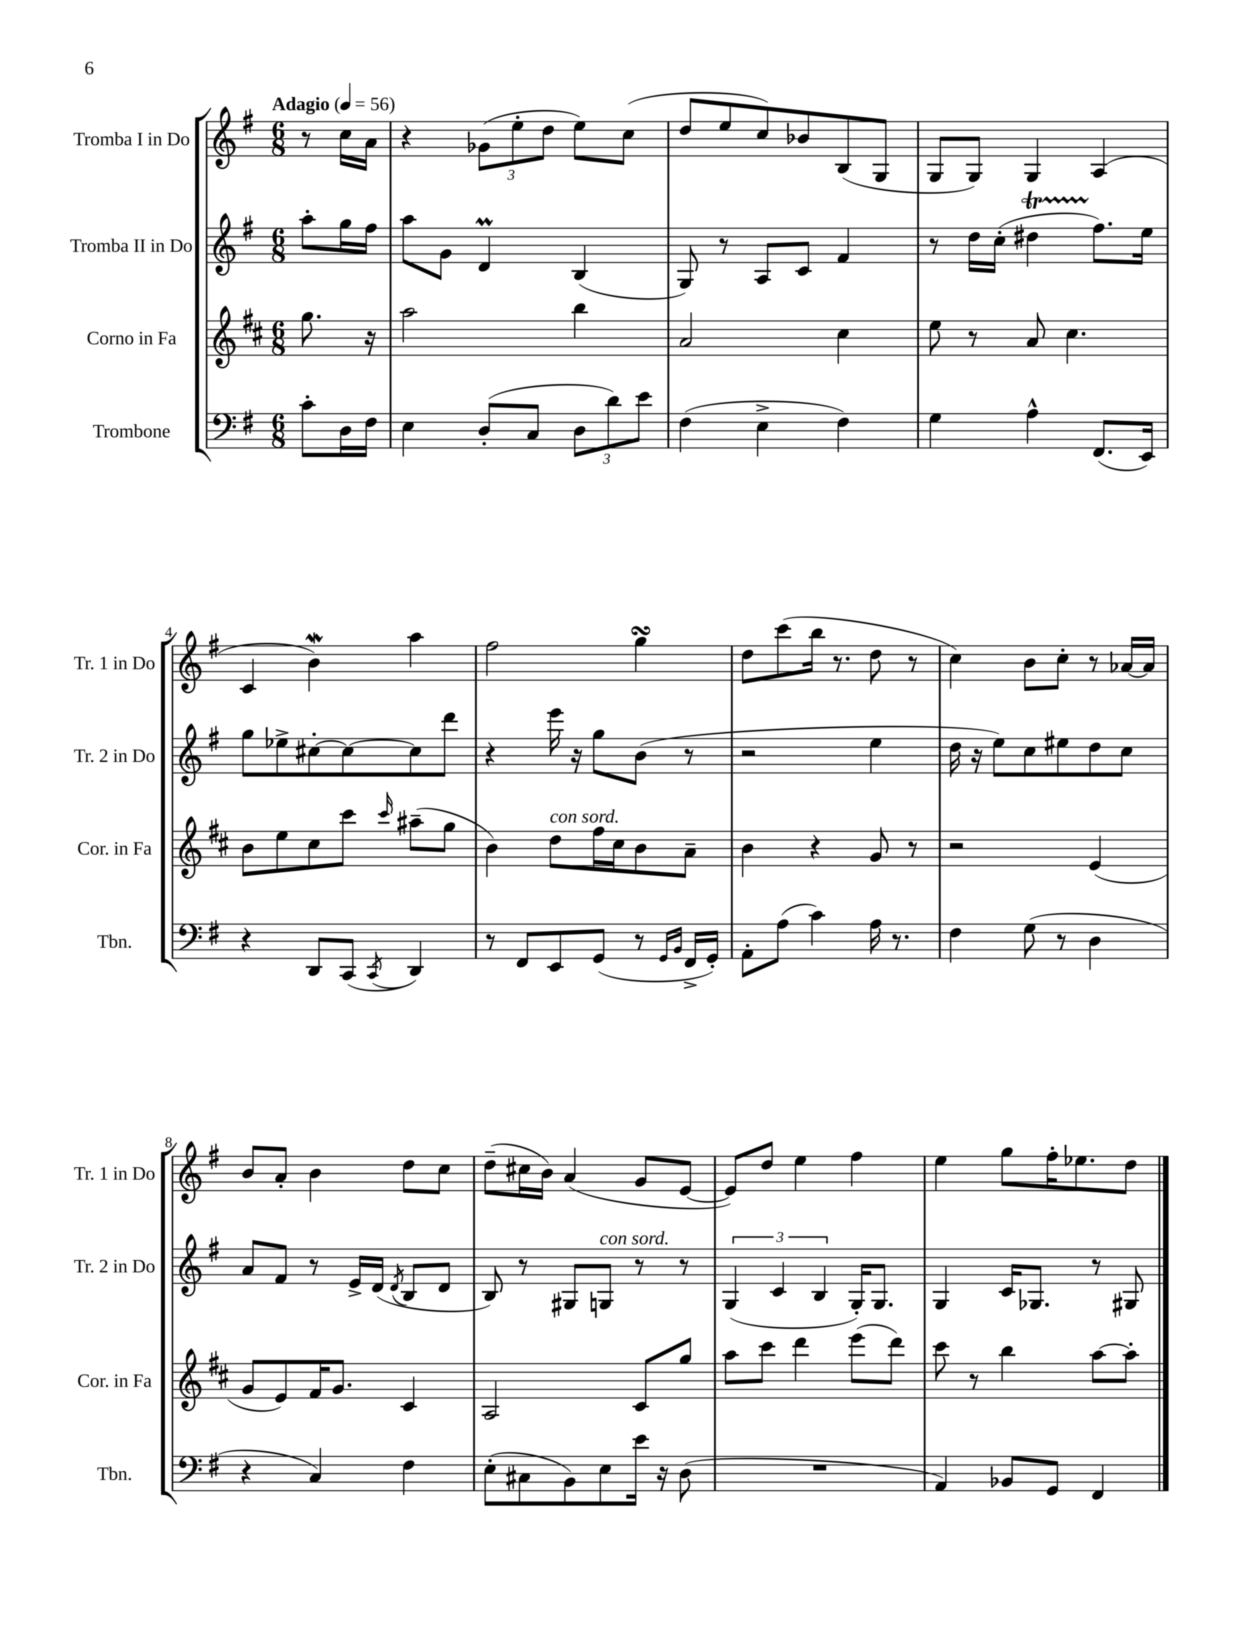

**kern	**kern	**kern	**kern
*part4	*part3	*part2	*part1
*staff4	*staff3	*staff2	*staff1
*I"Trombone	*I"Corno in Fa	*I"Tromba II in Do	*I"Tromba I in Do
*I'Tbn.	*I'Cor. in Fa	*I'Tr. 2 in Do	*I'Tr. 1 in Do
*clefF4	*clefG2	*clefG2	*clefG2
*k[f#]	*k[f#c#]	*k[f#]	*k[f#]
*M6/8	*M6/8	*M6/8	*M6/8
*MM56	*MM56	*MM56	*MM56
=	=	=	=
!	!	!	!LO:TX:a:B:t=Adagio
8c'\L	8.gg\	8aa'\L	8r
16D\L	.	16gg\L	16cc\LL
16F#\JJ	16r	16ff#\JJ	16a\JJ
=1	=1	=1	=1
4E\	2aa\	8aa\L	4r
.	.	8g\J	.
(8D'/L	.	4dM/	(12g-X\L
.	.	.	12ee'\
8C/J	.	.	.
.	.	.	12dd\J
12D\L	4bb\	(4B/	8ee\L)
12d\)	.	.	.
.	.	.	(8cc\J
12e\J	.	.	.
=2	=2	=2	=2
(4F#\	2a/	8G/)	8dd/L
.	.	8r	8ee/
4E^\	.	8A/L	8cc/)
.	.	8c/J	8b-X/
4F#\)	4cc#\	4f#/	(8B/
.	.	.	8G/J
=3	=3	=3	=3
4G\	8ee\	8r	8G/L
.	8r	16dd\LL	8G/J)
.	.	(16cc'\JJ	.
4A^^\	8a/	4dd#Xt\	4G/
.	4.cc#\	.	.
(8.FF#/L	.	8.ff#\L)	(4A/
16EE/Jk)	.	16ee\Jk	.
!!LO:LB:g=z
=4	=4	=4	=4
4r	8b\L	8gg\L	4c/
.	8ee\	8ee-X^\	.
8DD/L	8cc#\	[8cc#X'\	4bW\)
(8CC/J	8ccc#\J	8cc#\_	.
8qCC/	16qqccc#/	.	.
4DD/)	(8aa#X~\L	8cc#\]	4aa\
.	8gg\J	8ddd\J	.
=5	=5	=5	=5
8r	4b\)	4r	2ff#\
8FF#/L	.	.	.
!	!LO:TX:a:i:t=con sord.	!	!
8EE/	8dd\L	16eee\	.
.	.	16r	.
(8GG/J	16ff#\L	8gg\L	.
.	16cc#\J	.	.
8r	8b\	(8b\J	4ggsSSs\
16qqGG/LL	.	.	.
16qqBB/JJ	.	.	.
16FF#^/LL	8a~\J	8r	.
16GG'/JJ)	.	.	.
=6	=6	=6	=6
8AA'\L	4b\	2r	8dd\L
(8A\J	.	.	(8ccc\
4c\)	4r	.	16bb\Jk
.	.	.	8.r
16A\	8g/	4ee\	8dd\
8.r	.	.	.
.	8r	.	8r
=7	=7	=7	=7
4F#\	2r	16dd\	4cc\)
.	.	16r	.
.	.	8ee\L)	.
(8G\	.	8cc\	8b\L
8r	.	8ee#X\	8cc'\J
4D\	(4e/	8dd\	8r
.	.	8cc\J	[16a-X/LL
.	.	.	16a-/JJ]
!!LO:LB:g=z
=8	=8	=8	=8
4r	8g/L	8a/L	8b/L
.	8e/)	8f#/J	8a'/J
4C/)	16f#/K	8r	4b\
.	8.g/J	.	.
.	.	16e^/LL	.
.	.	(16d/JJ	.
.	.	8qd/	.
4F#\	4c#/	8B/L	8dd\L
.	.	8d/J	8cc\J
=9	=9	=9	=9
(8E'\L	2A/	8B/)	(8dd~\L
8C#X\	.	8r	16cc#X\L
.	.	.	16b\JJ)
8BB\)	.	8G#X/L	(4a/
!	!	!LO:TX:a:i:t=con sord.	!
8E\	.	8Gn/J	.
16e\Jk	8c#/L	8r	8g/L
16r	.	.	.
(8D\	8gg/J	8r	[8e/J
=10	=10	=10	=10
2.r	8aa\L	(6G/	8e/L])
.	8ccc#\J	.	8dd/J
.	.	6c/	.
.	4ddd\	.	4ee\
.	.	6B/	.
.	(8eee\L	16G'/KL)	4ff#\
.	.	8.G/J	.
.	8ddd\J)	.	.
=11	=11	=11	=11
4AA/)	8ccc#\	4G/	4ee\
.	8r	.	.
8BB-X/L	4bb\	16c/KL	8gg\L
.	.	8.G-X/J	.
8GG/J	.	.	16ff#'\K
.	.	.	8.ee-X\
4FF#/	[8aa\L	8r	.
.	8aa'\J]	8G#X/	8dd\J
==	==	==	==
*-	*-	*-	*-
